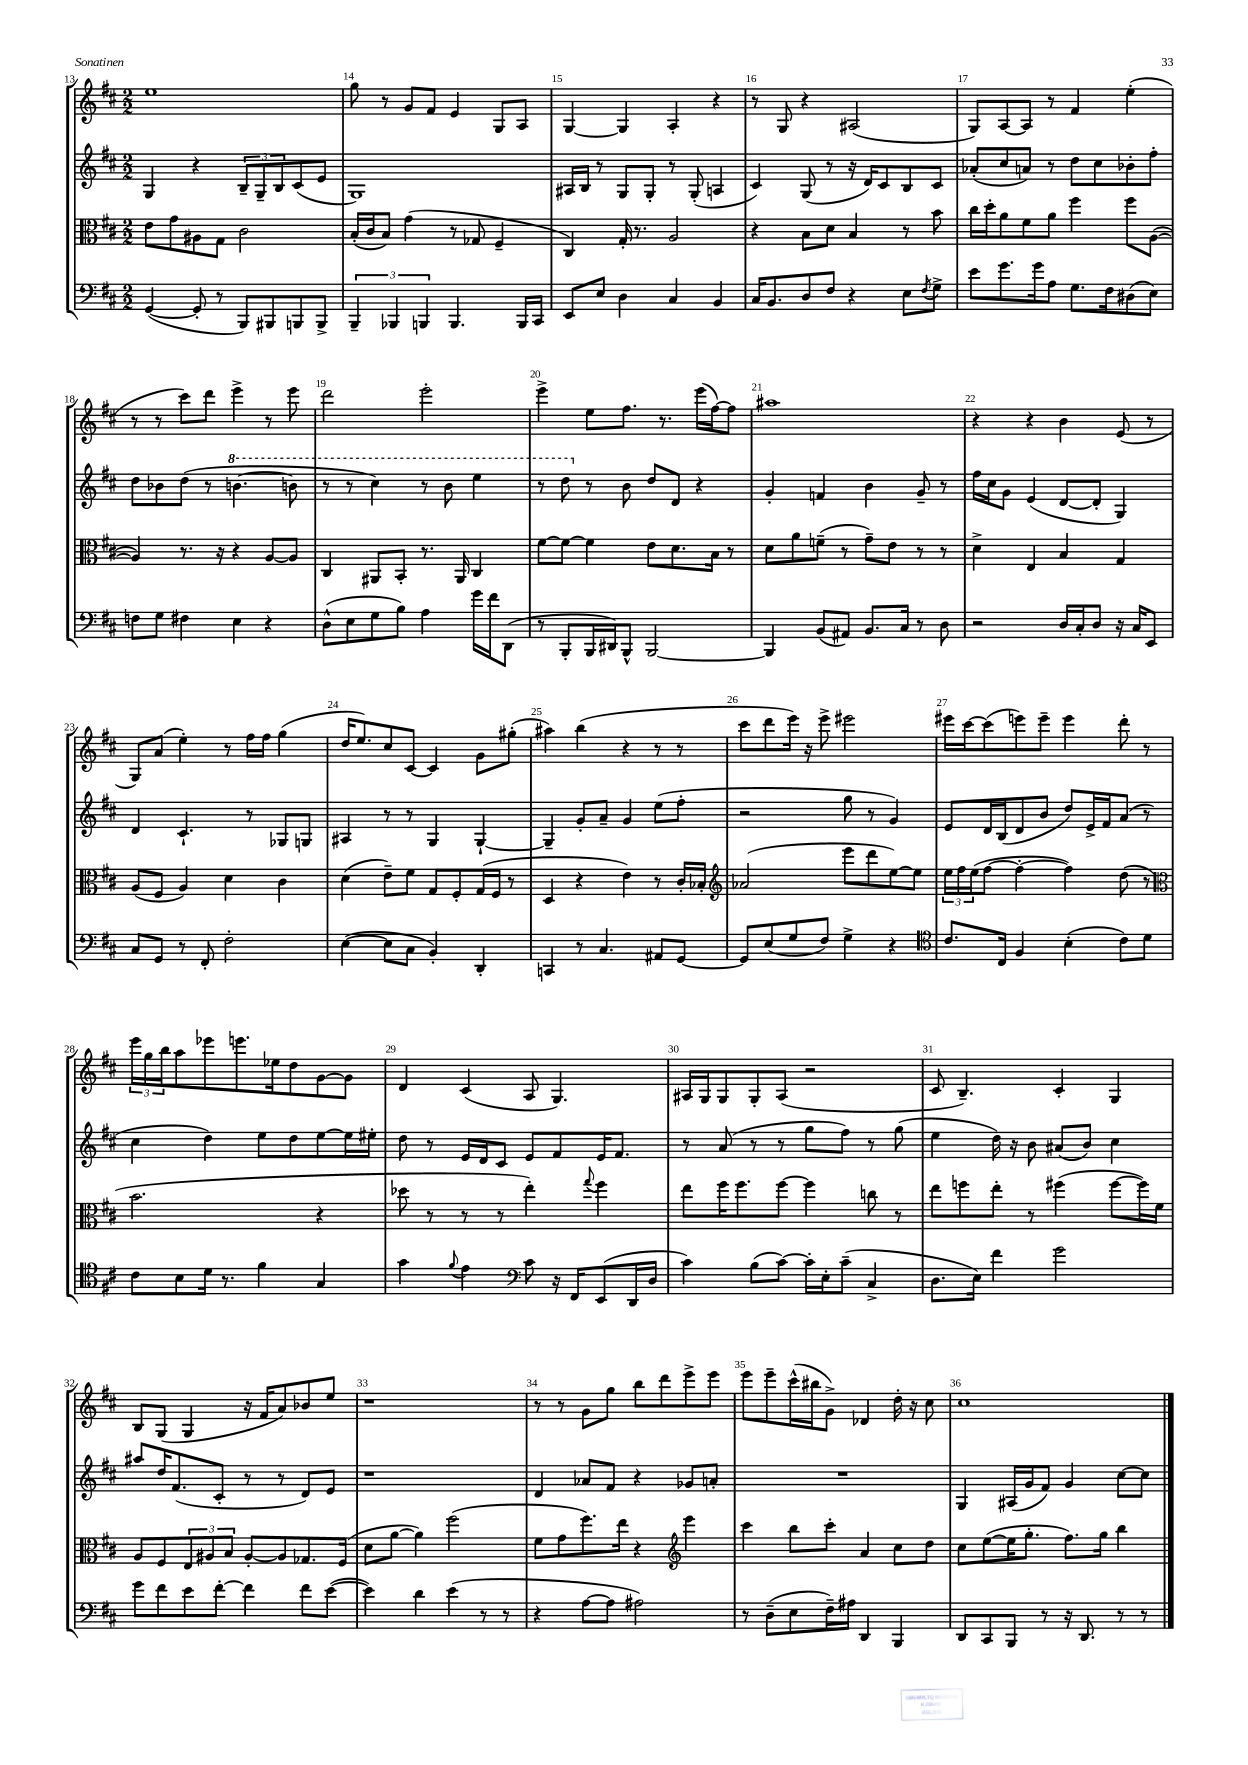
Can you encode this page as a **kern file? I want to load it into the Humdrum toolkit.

**kern	**kern	**kern	**kern
*staff4	*staff3	*staff2	*staff1
*clefF4	*clefC3	*clefG2	*clefG2
*k[f#c#]	*k[f#c#]	*k[f#c#]	*k[f#c#]
*M2/2	*M2/2	*M2/2	*M2/2
([4GG	8e	4G	1ee
.	8g	.	.
8GG']	8A#	4r	.
8r	8G	.	.
8BBB)	2c#	12B~	.
.	.	12G~	.
8BBB#	.	.	.
.	.	12B	.
8BBB	.	(8c#	.
8BBB^	.	8e	.
=	=	=	=
6BBB~	(16B'	1G)	8gg
.	16c#	.	.
.	8B)	.	8r
6BBB-	.	.	.
.	(4g	.	8g
6BBB	.	.	.
.	.	.	8f#
4.BBB	8r	.	4e
.	8G-	.	.
.	4F#~	.	8G
16BBB	.	.	8A
16CC#	.	.	.
=	=	=	=
8EE	4C#)	16A#	[4G
.	.	16B	.
8E	.	8r	.
4D	16G'	8G	4G]
.	8.r	.	.
.	.	8G'	.
4C#	2A	8r	4A'
.	.	(8G'	.
4BB	.	4A	4r
=	=	=	=
16C#	4r	4c#)	8r
8.BB	.	.	.
.	.	.	8G
8D	8B	(8G	4r
8F#	8d	8r	.
4r	4B	16r	(2A#
.	.	16d)	.
.	.	8c#	.
8E	8r	8B	.
8qF#	.	.	.
8G^	8b	8c#	.
=	=	=	=
8e	16cc#	(8a-'	8G)
.	16dd'	.	.
8.g	8a	8cc#	[8A
.	8f#	8a)	8A]
16g	.	.	.
8A	8a	8r	8r
8.G	4ff#	8dd	4f#
.	.	8cc#	.
16F#	.	.	.
(8D#	8ff#	8b-'	(4ee'
8E)	([8A	8ff#'	.
=	=	=	=
8F	4A])	8dd	8r
8G	.	8b-	8r
4F#	8.r	(8dd	8ccc#)
.	.	8r	8ddd
.	16r	.	.
4E	4r	[4.bb	4eee^
4r	[8A	.	8r
.	8A]	8bb]	8eee
=	=	=	=
(8D^^	4C#	8r	2ddd
8E	.	8r	.
8G	8AA#	4ccc#)	.
8B)	8BB'	.	.
4A	8.r	8r	2eee'
.	.	8bb	.
.	16AA#	.	.
16g	4C#	4eee	.
16f#	.	.	.
(8DD	.	.	.
=	=	=	=
8r	[8f#	8r	4eee^
8BBB'	8f#_	8ddd	.
16BBB	4f#]	8r	8ee
16DD#)	.	.	.
8BBB^^	.	8b	8.ff#
[2BBB	8e	8dd	.
.	.	.	8.r
.	8.d	8d	.
.	.	4r	(16eee
.	16B	.	[16ff#)
.	8r	.	8ff#]
=	=	=	=
4BBB]	8d	4g'	1aa#
.	8a	.	.
(8BB	(8f~	4f	.
8AA#)	8r	.	.
8.BB	8g~)	4b	.
.	8e	.	.
16C#	.	.	.
8r	8r	8g~	.
8D	8r	8r	.
=	=	=	=
2r	4d^	16ff#	4r
.	.	16cc#	.
.	.	8g	.
.	4E	(4e	4r
16D	4B	[8d	4b
16C#'	.	.	.
8D	.	8d']	.
16r	4G	4G)	(8e
16C#	.	.	.
8EE	.	.	8r
=	=	=	=
8C#	(8A	4d	8G)
8GG	8F#	.	(8a
8r	4A)	4.c#`	4ee')
8FF#'	.	.	.
2F#'	4d	.	8r
.	.	8r	16ff#
.	.	.	16ff#
.	4c#	8G-	(4gg
.	.	8G	.
=	=	=	=
([4E	(4d	4A#	16dd
.	.	.	8.ee)
8E]	8e~)	8r	8cc#
8C#	8f#	8r	[8c#
4BB')	8G	4G	4c#]
.	8F#'	.	.
4DD'	(16G	[4G`	8g
.	16F#	.	.
.	8r	.	(8gg#'
=	=	=	=
4CC	4D	4G~]	4aa#)
8r	4r	8g'	(4bb
4.C#	.	8a~	.
.	4e)	4g	4r
8AA#	8r	(8ee	8r
[8GG	16c#'	8ff#'	8r
.	16B-'	.	.
=	=	=	=
*	*clefG2	*	*
8GG]	(2a-	2r	8ccc#
(8E	.	.	8ddd
8G	.	.	16eee)
.	.	.	16r
8F#)	.	.	8eee^
4G^	8eee	8gg	2eee#
.	8ddd	8r	.
4r	[8ee)	4g)	.
.	8ee]	.	.
=	=	=	=
*clefC4	*	*	*
8.c#	24ee	8e	16eee#
.	24ff#	.	.
.	.	.	[16ccc#
.	(24ee	.	.
.	[8ff#	16d	(8ccc#]
16C#	.	(16B	.
4F#	4ff#'_	8d	8eee)
.	.	8b	8eee~
(4B'	4ff#])	8dd)	4eee
.	.	16e^	.
.	.	16f#	.
8c#)	(8dd	(8a	8ddd'
8d	8r	8r	8r
=	=	=	=
*	*clefC3	*	*
8c#	2.b	4cc#	24eee
.	.	.	24gg
.	.	.	24bb
8B	.	.	8aa
16d	.	4dd)	8eee-
8.r	.	.	.
.	.	.	8.eee
4f#	.	8ee	.
.	.	.	16ee-
.	.	8dd	8dd
4G	4r	[8ee	[8g
.	.	16ee]	8g]
.	.	16ee#'	.
=	=	=	=
4g	8dd-	8dd	4d
.	8r	8r	.
8qqf#	.	.	.
4e	8r	16e	(4c#
.	.	16d	.
.	8r	8c#	.
*clefF4	*	*	*
8c#	4ee')	8e	8A
16r	.	8f#	4.G)
16FF#	.	.	.
.	8qqgg	.	.
(8EE	4ff#	16e	.
.	.	8.f#	.
16DD	.	.	.
16D	.	.	.
=	=	=	=
4c#)	8ee	8r	16A#
.	.	.	16G
.	16ff#	(8a	8G
.	8.ff#	.	.
(8B	.	8r	8G'
[8c#)	[8ff#	8r	(8A#
16c#']	4ff#]	8gg	2r
16E'	.	.	.
(8c#~	.	8ff#)	.
4C#^	8cc	8r	.
.	8r	(8gg	.
=	=	=	=
8.D	8ee	4ee	8c#
.	8ff	.	4.B~)
16E)	.	.	.
4f#	8ee'	16dd)	.
.	.	16r	.
.	8r	8b	.
2g	(4ff#	(8a#	4c#'
.	.	8b)	.
.	[8ff#	4cc#	4G
.	16ff#])	.	.
.	16f#	.	.
=	=	=	=
8g	8A	8aa#	8B
8f#	8F#	16dd	(8G
.	.	(8.f#	.
8e	12E	.	4G
.	12A#	.	.
[8f#'	.	8c#'	.
.	12B	.	.
4f#]	[8A#'	8r	16r
.	.	.	16f#
.	8A#]	8r	8a)
8f#	8.G-	8d)	8b-
([8e	.	8e	8ee
.	(16F#	.	.
=	=	=	=
4e])	8d	1r	1r
.	[8a	.	.
4d	4a])	.	.
(4e	(2ff#	.	.
8r	.	.	.
8r	.	.	.
=	=	=	=
4r	8f#	4d	8r
.	8g	.	8r
[8A	8.ff#)	8a-	8g
8A]	.	8f#	8gg
.	16ee	.	.
2A#)	4r	4r	8bb
.	.	.	8ddd
*	*clefG2	*	*
.	4eee	8g-	8eee^
.	.	8a'	8eee
=	=	=	=
8r	4ccc#	1r	8eee
(8D~	.	.	8eee~
8E	8bb	.	(16ccc#^^
.	.	.	16bb#
16F#~)	8ccc#'	.	8g^)
16A#	.	.	.
4DD	4a	.	4d-
4BBB	8cc#	.	16dd'
.	.	.	16r
.	8dd	.	8cc#
=	=	=	=
8DD	8cc#	4G	1cc#
8CC#	([8ee	.	.
8BBB	16ee]	(16A#	.
.	8.gg'	16g	.
8r	.	8f#)	.
16r	8.ff#)	4g	.
8.DD	.	.	.
.	16gg	.	.
8r	4bb	[8cc#	.
8r	.	8cc#]	.
==	==	==	==
*-	*-	*-	*-
